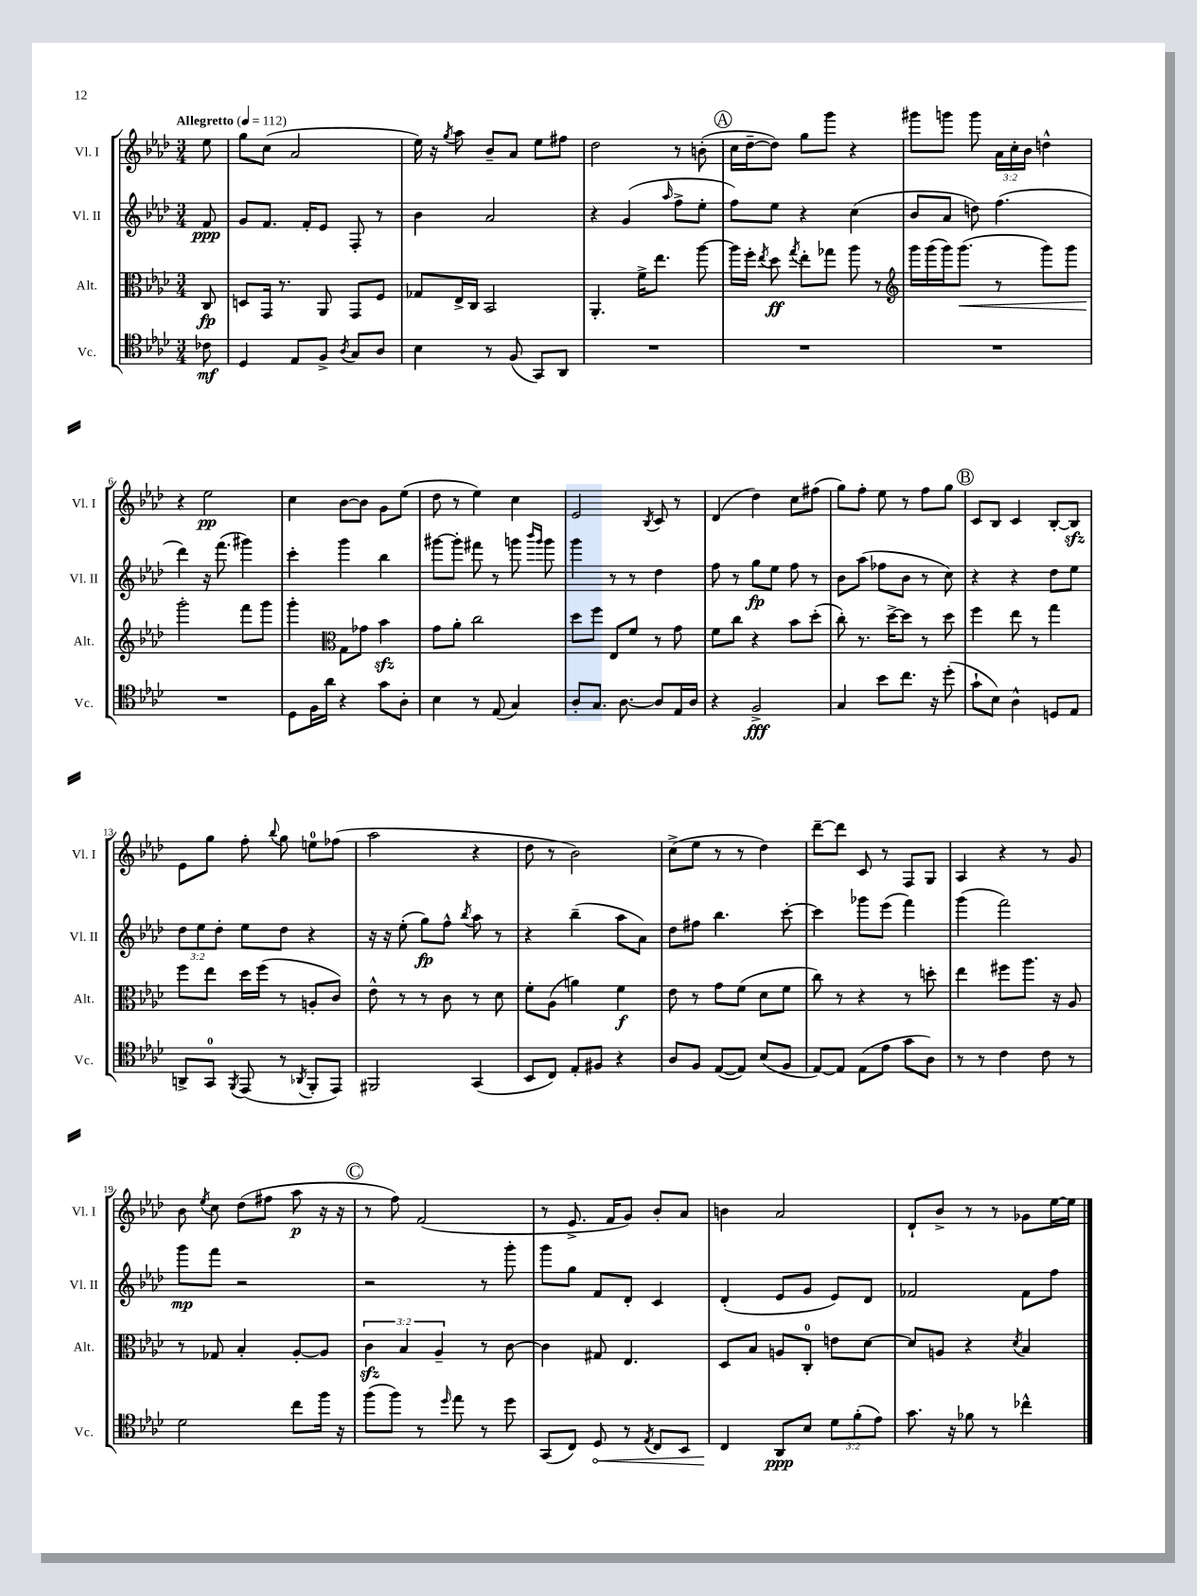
<<
\new StaffGroup <<
\new Staff = "s0" \with { instrumentName = "Vl. I" shortInstrumentName = "Vl. I" } {
    \clef treble \key aes \major \numericTimeSignature \time 3/4 \override Staff.TupletNumber.text = #tuplet-number::calc-fraction-text \partial 8 \tempo "Allegretto" 4 = 112
    \autoBeamOff ees''8 |
    g''8[ c''8]( aes'2 |
    ees''16) r16 \acciaccatura { g''8 } aes''8 bes'8[-- aes'8] ees''8[ fis''8] |
    des''2 r8 b'8-.( |
    \mark \markup { \circle "A" } c''16[ des''16~-- des''8]) g''8[ g'''8] r4 |
    gis'''8[ g'''8] g'''8 \tuplet 3/2 { aes'16[ c''16-. bes'16] } d''4-^ |
    r4 ees''2\pp |
    c''4 bes'8[~ bes'8] g'8[ ees''8]( |
    des''8 r8 ees''4) c''4 |
    ees'2 \acciaccatura { bes8 } c'8 r8 |
    des'4( des''4) c''8[ fis''8]( |
    g''8[) f''8]-. ees''8 r8 f''8[ g''8] |
    \mark \markup { \circle "B" } c'8[ bes8] c'4 bes8[~-. bes8]\sfz |
    ees'8[ g''8] f''8-. \appoggiatura { bes''8 } g''8 e''8[-0 fes''8]( |
    aes''2 r4 |
    des''8 r8 bes'2) |
    c''8[->( ees''8] r8 r8 des''4) |
    des'''8[~-- des'''8] c'8 r8 f8[ g8] |
    aes4 r4 r8 g'8 |
    bes'8 \acciaccatura { ees''8 } c''8 des''8[( fis''8] aes''8\p r16 r16 |
    \mark \markup { \circle "C" } r8 f''8) f'2( |
    r8 ees'8.-> f'16[ g'8]) bes'8[-. aes'8] |
    b'4 aes'2 |
    des'8[-! bes'8]-> r8 r8 ges'8[ ees''16~ ees''16] \bar "|." |
}
\new Staff = "s1" \with { instrumentName = "Vl. II" shortInstrumentName = "Vl. II" } {
    \clef treble \key aes \major \numericTimeSignature \time 3/4 \override Staff.TupletNumber.text = #tuplet-number::calc-fraction-text \partial 8
    \autoBeamOff f'8\ppp |
    g'8[ f'8.] f'16[-. ees'8] f8-. r8 |
    bes'4 aes'2 |
    r4 g'4( \grace { aes''16 } f''8[-> ees''8]-. |
    \mark \markup { \circle "A" } f''8[) ees''8] r4 c''4( |
    bes'8[ aes'8] d''8) f''4.( |
    des'''4) r16 f'''8.( gis'''4) |
    c'''4-. g'''4 bes''4 |
    gis'''8[~ gis'''8]-. fis'''8 r8 g'''8 \grace { bes'''16[ g'''16] } g'''8 |
    g'''4 r8 r8 des''4 |
    f''8 r8 g''8[\fp ees''8] f''8 r8 |
    bes'8[ aes''8]( fes''8[ bes'8] r8 c''8) |
    \mark \markup { \circle "B" } r4 r4 des''8[ ees''8] |
    \tuplet 3/2 { des''8[ ees''8 des''8]-. } ees''8[ des''8] r4 |
    r16 r16 ees''8-.( g''8[\fp) f''8]-^ \acciaccatura { bes''8 } aes''8 r8 |
    r4 bes''4--( aes''8[ aes'8]) |
    des''8[ fis''8] bes''4. c'''8~-. |
    c'''4 ges'''8[ ees'''8]( f'''4) |
    g'''4( f'''2) |
    g'''8[\mp f'''8] r2 |
    \mark \markup { \circle "C" } r2 r8 g'''8-. |
    g'''8[ g''8] f'8[ des'8]-. c'4 |
    des'4-.( ees'8[ g'8] ees'8[) des'8] |
    fes'2 fes'8[ f''8] \bar "|." |
}
\new Staff = "s2" \with { instrumentName = "Alt." shortInstrumentName = "Alt." } {
    \clef alto \key aes \major \numericTimeSignature \time 3/4 \override Staff.TupletNumber.text = #tuplet-number::calc-fraction-text \partial 8
    \autoBeamOff c8\fp |
    d8[ g,16] r8. aes,8 g,8[ f8] |
    ges8[ ees16-> c16] bes,2 |
    aes,4.-. f'16[-> ees''8.] aes''8~ |
    \mark \markup { \circle "A" } aes''16[ f''16]-. \acciaccatura { ees''8 } des''8\ff \acciaccatura { g''8 } ees''8[-. ges''8] aes''8 r8 |
    \clef treble g'''16[ g'''16( g'''16) g'''8.]\<( r8 g'''8[) g'''8] |
    g'''2-.\! f'''8[ g'''8] |
    g'''4-. \clef alto g8[ ges'8] bes'4\sfz |
    g'8[ aes'8]-. c''2 |
    des''8[ f''8] ees8[ f'8] r8 g'8 |
    f'8[ c''8] r4 bes'8[ des''8]-.( |
    c''8-.) r8. des''16[~-> des''8] r8 des''8 |
    \mark \markup { \circle "B" } f''4 ees''8 r8 g''4 |
    f''8[ ees''8] des''16[ f''16]( r8 a8[-. c'8]) |
    ees'8-^ r8 r8 c'8 r8 des'8 |
    f'8[-. aes8]( a'4) f'4\f |
    ees'8 r8 g'8[ f'8]( des'8[ f'8] |
    c''8) r8 r4 r8 d''8-. |
    ees''4 fis''8[ aes''8.] r16 aes8 |
    r8 ges8 bes4-. aes8[~-. aes8] |
    \mark \markup { \circle "C" } \tuplet 3/2 { c'4\sfz bes4 aes4-- } r8 c'8~ |
    c'4 gis8 ees4. |
    des8[ bes8] a8[ c8]-0-. e'8[ des'8]~ |
    des'8[ a8] r4 \acciaccatura { des'8 } bes4 \bar "|." |
}
\new Staff = "s3" \with { instrumentName = "Vc." shortInstrumentName = "Vc." } {
    \clef tenor \key aes \major \numericTimeSignature \time 3/4 \override Staff.TupletNumber.text = #tuplet-number::calc-fraction-text \partial 8
    \autoBeamOff ces'8\mf |
    des4 ees8[ f8]-> \acciaccatura { aes8 } g8[ aes8] |
    bes4 r8 f8( g,8[) aes,8] |
    R2. |
    \mark \markup { \circle "A" } R2. |
    R2. |
    R2. |
    des8[ f16 aes'16] r4 g'8[ aes8]-. |
    bes4 r8 ees8( g4) |
    aes8[-. g8.] aes8.~ aes8[ ees16 aes16] |
    r4 f2->\fff |
    g4 bes'8[ c''8.] r16 des''8-.( |
    \mark \markup { \circle "B" } g'8[-! bes8]) aes4-^ d8[ ees8] |
    a,8[-> g,8]-0 \acciaccatura { f,8 } ees,8( r8 \acciaccatura { aes,8 } f,8[-. ees,8]) |
    fis,2 g,4( |
    bes,8[ c8]) ees8[-. fis8] r4 |
    aes8[ f8] ees8[~( ees8]) bes8[( f8] |
    ees8[~) ees8] ees8[( ees'8] g'8[ aes8]) |
    r8 r8 c'4 c'8 r8 |
    des'2 c''8[ f''16] r16 |
    \mark \markup { \circle "C" } f''8[( f''8]) r8 \grace { des''16 } ees''8 r8 des''8 |
    g,8[( c8]) \once \override Hairpin.circled-tip = ##t des8\< r8 \acciaccatura { ees8 } c8[ bes,8] |
    c4\! aes,8[\ppp bes8] \tuplet 3/2 { des'8[ f'8-.( ees'8]) } |
    g'8. r16 fes'8 r8 ces''4-^ \bar "|." |
}
>>
>>
